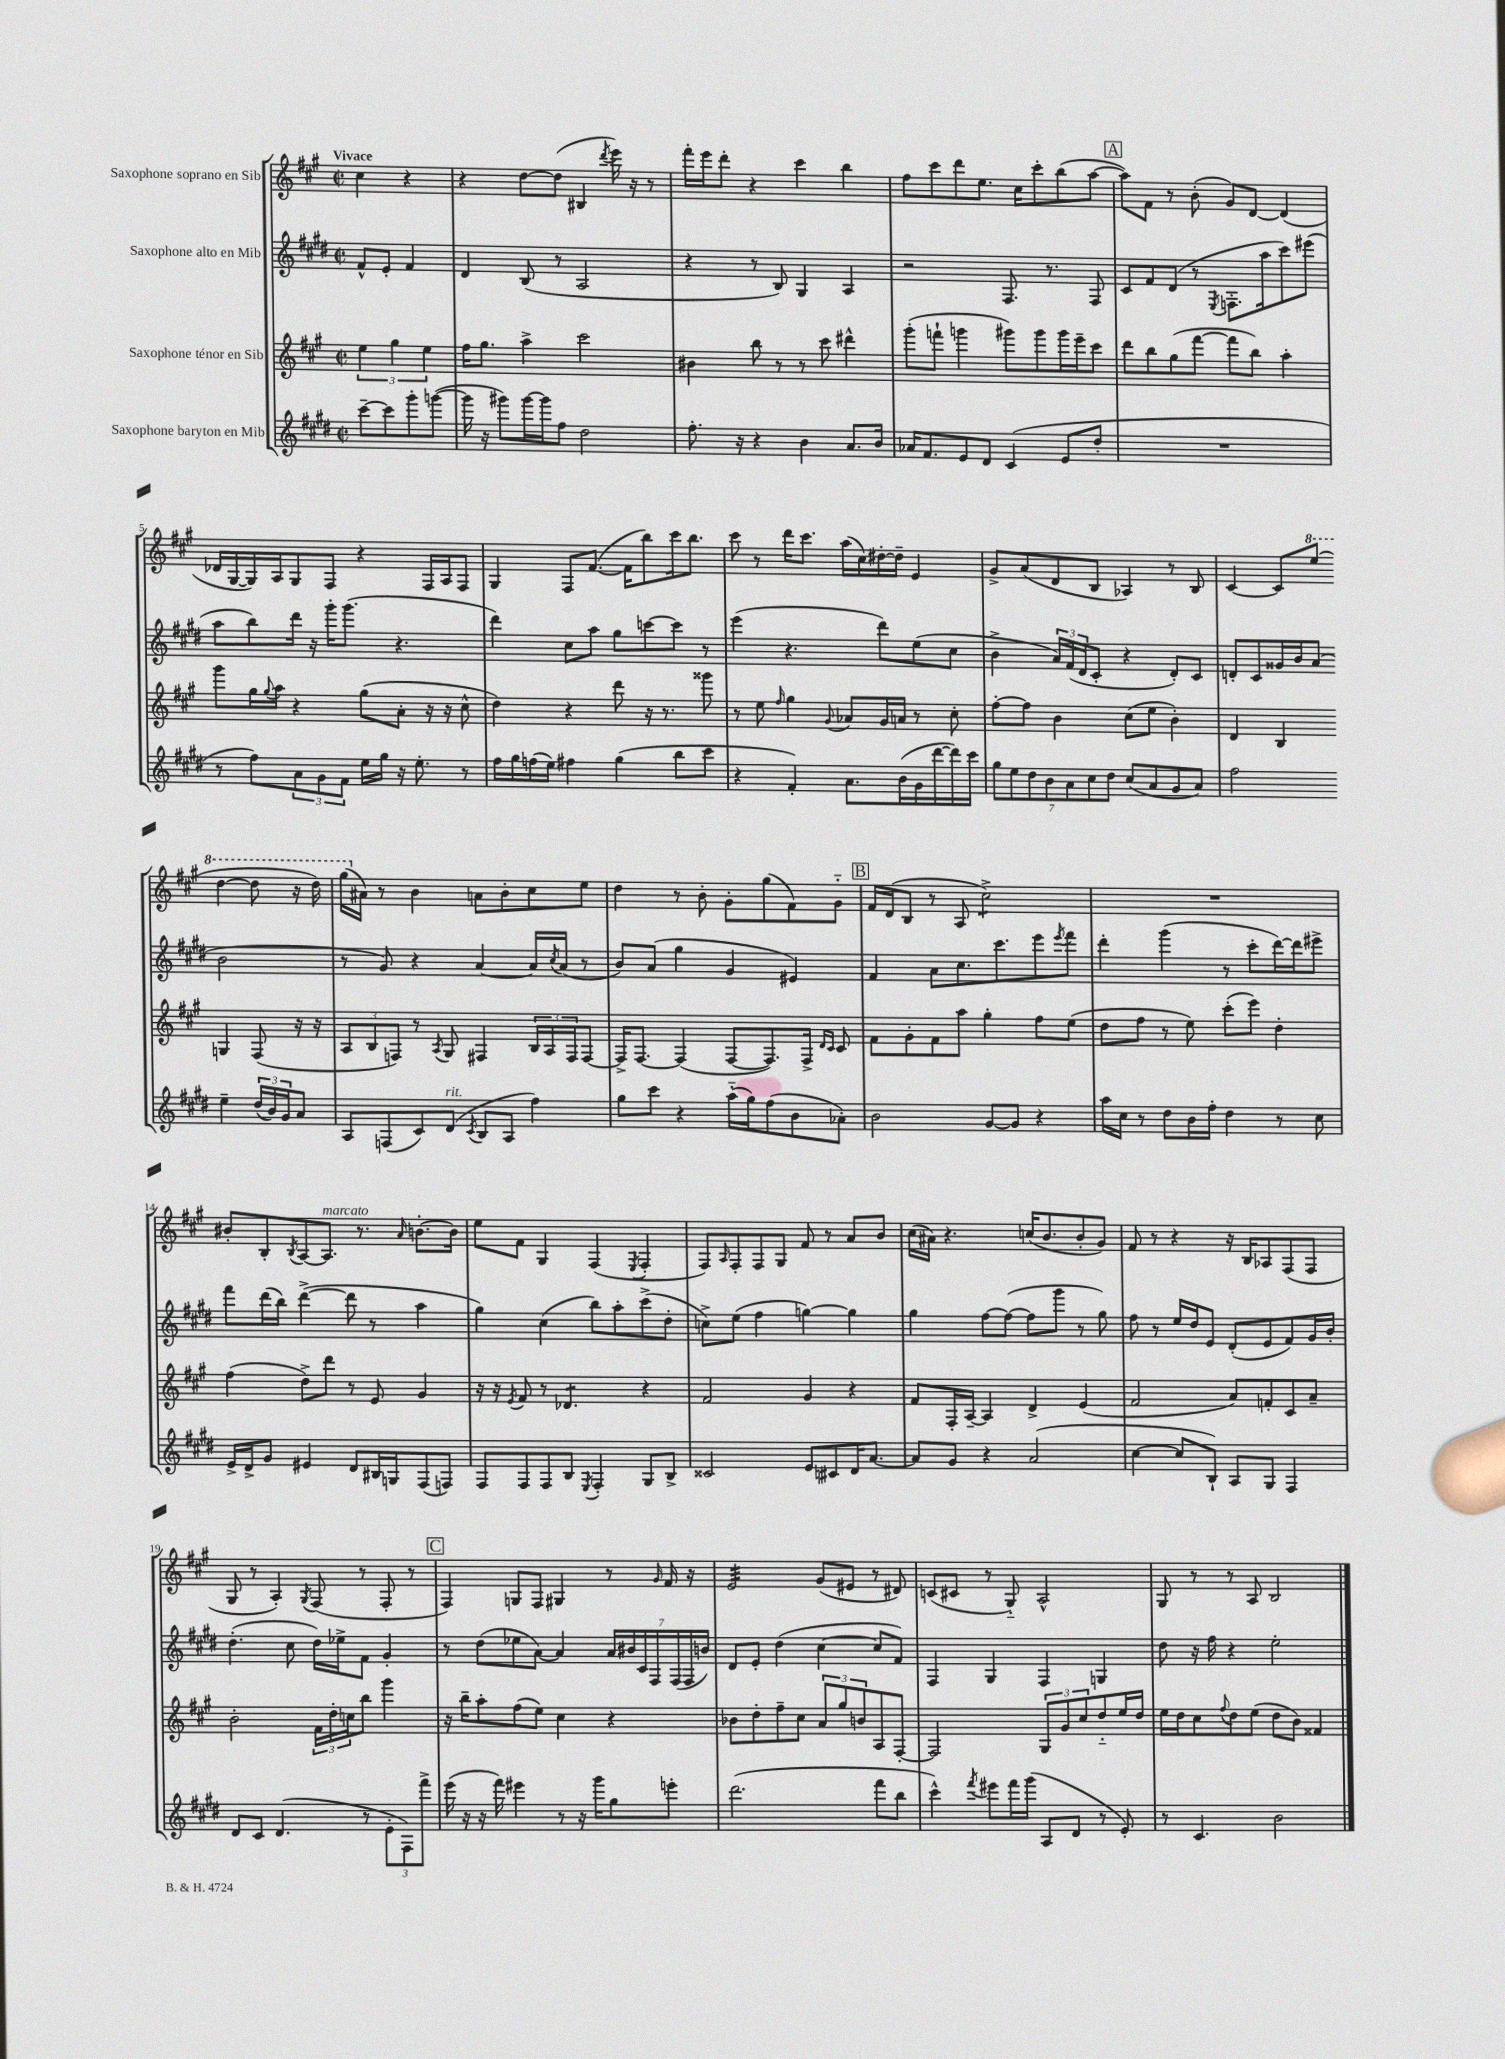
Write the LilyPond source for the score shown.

<<
\new StaffGroup <<
\new Staff = "s0" \with { instrumentName = "Saxophone soprano en Sib" } {
    \clef treble \key a \major \defaultTimeSignature \time 2/2 \partial 2 \tempo "Vivace"
    cis''4 r4 |
    r4 d''8~ d''8( bis4 \acciaccatura { d'''8 } e'''16) r16 r8 |
    fis'''16-. e'''16 d'''8-. r4 cis'''4 b''4 |
    fis''8 cis'''8 d'''8 e''8. cis''16 cis'''8-. b''8( a''8~ |
    \mark \markup { \box "A" } a''8) fis'8 r8 b'8-.( gis'8) d'8~ d'4( |
    des'16 gis16~ gis16) a16 gis8 fis8 r4 fis16 a16 fis8 |
    gis4 fis8 fis'8.~( fis'16 b''8) cis'''16 b''8. |
    cis'''8 r8 d'''16 cis'''8. a''16( cis''16) dis''16~-. dis''16-- e'4 |
    gis'8-> a'8( d'8 b8 aes4) r8 b8 |
    cis'4~ cis'8 \ottava #1 e'''8( d'''4~ d'''8 r16 d'''16) |
    gis'''16( \ottava #0 ais'16) r8 b'4 a'8 b'8-. cis''8 e''8 |
    d''4 r8 b'8-. gis'8-. gis''8( fis'8) gis'8-_ |
    \mark \markup { \box "B" } fis'16 d'16( b8 r8 a8 cis''2:8->) |
    R1 |
    bis'8-. b8-. \acciaccatura { b8 } a8~ a8.^\markup { \italic "marcato" } r8. \grace { a'16 } b'8.~-. b'16 |
    e''8 fis'8 gis4 fis4( \acciaccatura { e8 } fis4-. |
    fis8) \grace { a16 } fis8-. fis8 gis8 fis'8 r8 a'8 b'8 |
    cis''16( ais'16) r4. c''16( b'8. b'8-. gis'8) |
    fis'8 r8 r4 r16 b16 aes8 fis8( fis8 |
    gis8 r8 a4-.) \acciaccatura { gis8 } fis8( r8 fis8-. r8 |
    \mark \markup { \box "C" } fis4) g8 fis8 gis4 r8 \grace { gis'16 } fis'16 r16 |
    e'2:32 gis'8( eis'8 r8 dis'8) |
    c'8( cis'8 r8 gis8-_) a2-^ |
    gis8 r8 r8 a8 b2 \bar "|." |
}
\new Staff = "s1" \with { instrumentName = "Saxophone alto en Mib" } {
    \clef treble \key e \major \defaultTimeSignature \time 2/2 \partial 2
    fis'8-^ e'8-. fis'4 |
    dis'4 b8( r8 a2 |
    r4 r8 b8) gis4 a4 |
    r2 fis8. r8. fis8 |
    \mark \markup { \box "A" } cis'8 fis'8 dis'8( r8 \acciaccatura { e8 } f8.-. a''16 cis'''8) eis'''8( |
    a''8 b''8) dis'''16 r16 gis'''16-. gis'''8.( r4. |
    dis'''4) cis''8 a''8 gis''8 c'''8~ c'''8 r8 |
    e'''4( r4. dis'''8) e''8( cis''8 |
    b'4-> \tuplet 3/2 { a'16) fis'16( dis'16 } cis'8-. r4 dis'8-.) cis'8 |
    d'8-. cis'8 gisis'16 b'16 a'8( b'2 |
    r8 gis'8) r4 a'4~ a'16 \acciaccatura { cis''8 } a'16( r8 |
    b'8) a'8( gis''4 gis'4 eis'4) |
    \mark \markup { \box "B" } fis'4 a'8 cis''8. cis'''8. e'''8 \acciaccatura { e'''8 } fis'''8 |
    dis'''4-. gis'''4( r8 cis'''8-. dis'''16~) dis'''16 eis'''8-> |
    fis'''8 dis'''16( b''16) dis'''4~->( dis'''8 r8 a''4 |
    gis''4) cis''4( b''8) a''8-. cis'''8->( dis''8-. |
    c''8->) e''8( fis''4 g''4~) g''4 |
    gis''4 fis''8~ fis''8~( fis''8 gis'''8 r8 gis''8) |
    fis''8 r8 e''16 dis''16 e'8 dis'8-.( e'8 fis'8) gis'16 b'16-. |
    dis''4.-.( cis''8 dis''16) ees''16-> fis'8 gis'4-. |
    \mark \markup { \box "C" } r8 dis''8( ees''8 a'8~) a'4 \tuplet 7/4 { a'16 bis'16 cis'16 fis16 fis16( fis16 b'16) } |
    dis'8 e'8-. dis''4( cis''4~ cis''8 fis'8) |
    fis4 gis4 fis4 g4 |
    dis''8 r16 fis''16 r4 e''2-. \bar "|." |
}
\new Staff = "s2" \with { instrumentName = "Saxophone ténor en Sib" } {
    \clef treble \key a \major \defaultTimeSignature \time 2/2 \partial 2
    \tuplet 3/2 { e''4 gis''4 e''4 } |
    fis''16 gis''8. a''4-> cis'''2 |
    bis'4 b''8 r8 r8 cis'''8 dis'''4-^ |
    gis'''8-.( f'''8-! g'''4 gis'''8) gis'''8 gis'''16 e'''16-- cis'''8 |
    \mark \markup { \box "A" } d'''8 b''8 gis''8( fis'''8~ fis'''8 b''8) a''4-. |
    gis'''8 gis''16 \appoggiatura { gis''8 } a''16 r4 gis''8( a'8-. r16 r16 cis''8-^ |
    d''4) r4 d'''8 r16 r8. gisis'''8 |
    r8 e''8 \grace { fis''16 } gis''4 \appoggiatura { gis'8 } aes'8 gis'16 a'16 r8 cis''8-. |
    fis''8~-. fis''8 b'4 cis''8( e''8 b'4-.) |
    d'4 b4 g4 fis8( r16 r16 |
    \tuplet 3/2 { a8 b8 f8) } r8 \acciaccatura { a8 } gis8 fis4 \tuplet 3/2 { b16 a16 fis16 } fis8~ |
    fis16-> fis8.~ fis4( fis8~ fis8.) fis16-> \grace { d'16 cis'16 } cis'8 |
    \mark \markup { \box "B" } fis'8 gis'8-. fis'8 a''8 gis''4-. fis''8 e''8( |
    d''8 fis''8 r8 e''8) cis'''8-.( e'''8) d''4-. |
    fis''4( d''8->) d'''8 r8 e'8 gis'4 |
    r16 r16 \acciaccatura { e'8 } fis'8 r8 des'4.:8 r4 |
    fis'2 gis'4 r4 |
    fis'8 fis16-. a16~-- a4 d'4-> e'4( |
    fis'2 a'8) f'8-. cis'8 a'8-- |
    b'2-. \tuplet 3/2 { fis'16 d''16-. c''16 } b''8 gis'''4 |
    \mark \markup { \box "C" } r16 b''16-- a''8-. fis''8( e''8) cis''4 r4 |
    bes'8 d''8-. fis''8-- cis''8 \tuplet 3/2 { a'8 gis''8 b'8 } a8 fis8~-. |
    fis2 \tuplet 3/2 { gis8 gis'8 cis''8 } d''8-_ e''16 d''16 |
    e''16 d''16 cis''8 \appoggiatura { fis''8 } d''8 e''8( d''8 b'8) fisis'4 \bar "|." |
}
\new Staff = "s3" \with { instrumentName = "Saxophone baryton en Mib" } {
    \clef treble \key e \major \defaultTimeSignature \time 2/2 \partial 2
    cis'''8~-- cis'''8 gis'''8-. g'''8~( |
    g'''16 r16 gis'''8) gis'''16~ gis'''16 fis''8 dis''2 |
    fis''8.-. r16 r4 b'4 a'8. b'16 |
    aes'16 fis'8. e'8 dis'8 cis'4( e'8 dis''8-. |
    \mark \markup { \box "A" } R1 |
    r8 fis''8) \tuplet 3/2 { a'8 gis'8 fis'8 } e''16 gis''16 r16 e''8.-. r8 |
    fis''16 gis''16 f''16( e''16) fis''4 gis''4( b''8 cis'''8 |
    r4 fis'4-.) a'8. b'16( gis'16 dis'''16~ dis'''16) cis'''16 |
    \tuplet 7/4 { gis''8 e''8 dis''8 b'8 a'8 cis''8 dis''8 } cis''8( a'8 gis'8 a'8) |
    fis''2 e''4-- \tuplet 3/2 { dis''16( b'16) gis'16 } a'8 |
    a8 f8( cis'8) dis'8^\markup { \italic "rit." }( \acciaccatura { cis'8 } b8 a8 fis''4) |
    gis''8 cis'''8 r4 a''16-_( gis''16) fis''8( b'8 aes'8-.) |
    \mark \markup { \box "B" } b'2 gis'8~ gis'8 r4 |
    a''16 cis''16 r8 dis''8 b'16 fis''16-. dis''4 r8 cis''8 |
    e'16-> dis'16-> gis'8 eis'4 dis'8 bis16 g16 fis8( f8) |
    fis8 fis8 fis8 b8 \acciaccatura { e8 } fis4-. gis8 b8-> |
    cisis'2 e'8 cis'8 dis'16 a'8.~ |
    a'8 gis'8 r4 a'2( |
    cis''4~ cis''8 b8-!) a8 gis8 fis4 |
    dis'8 cis'8 dis'4.( r8 \tuplet 3/2 { e'8-. fis8) fis'''8-> } |
    \mark \markup { \box "C" } e'''16( r16 r16 fis'''16) eis'''4 r8 r16 gis'''16 gis''8 e'''8-. |
    dis'''2.( fis'''8 b''8 |
    cis'''4-^) \acciaccatura { fis'''8 } eis'''8 fis'''16 gis'''16( a8 dis'8 r8 e'8-.) |
    r8 cis'4. b'2 \bar "|." |
}
>>
>>
